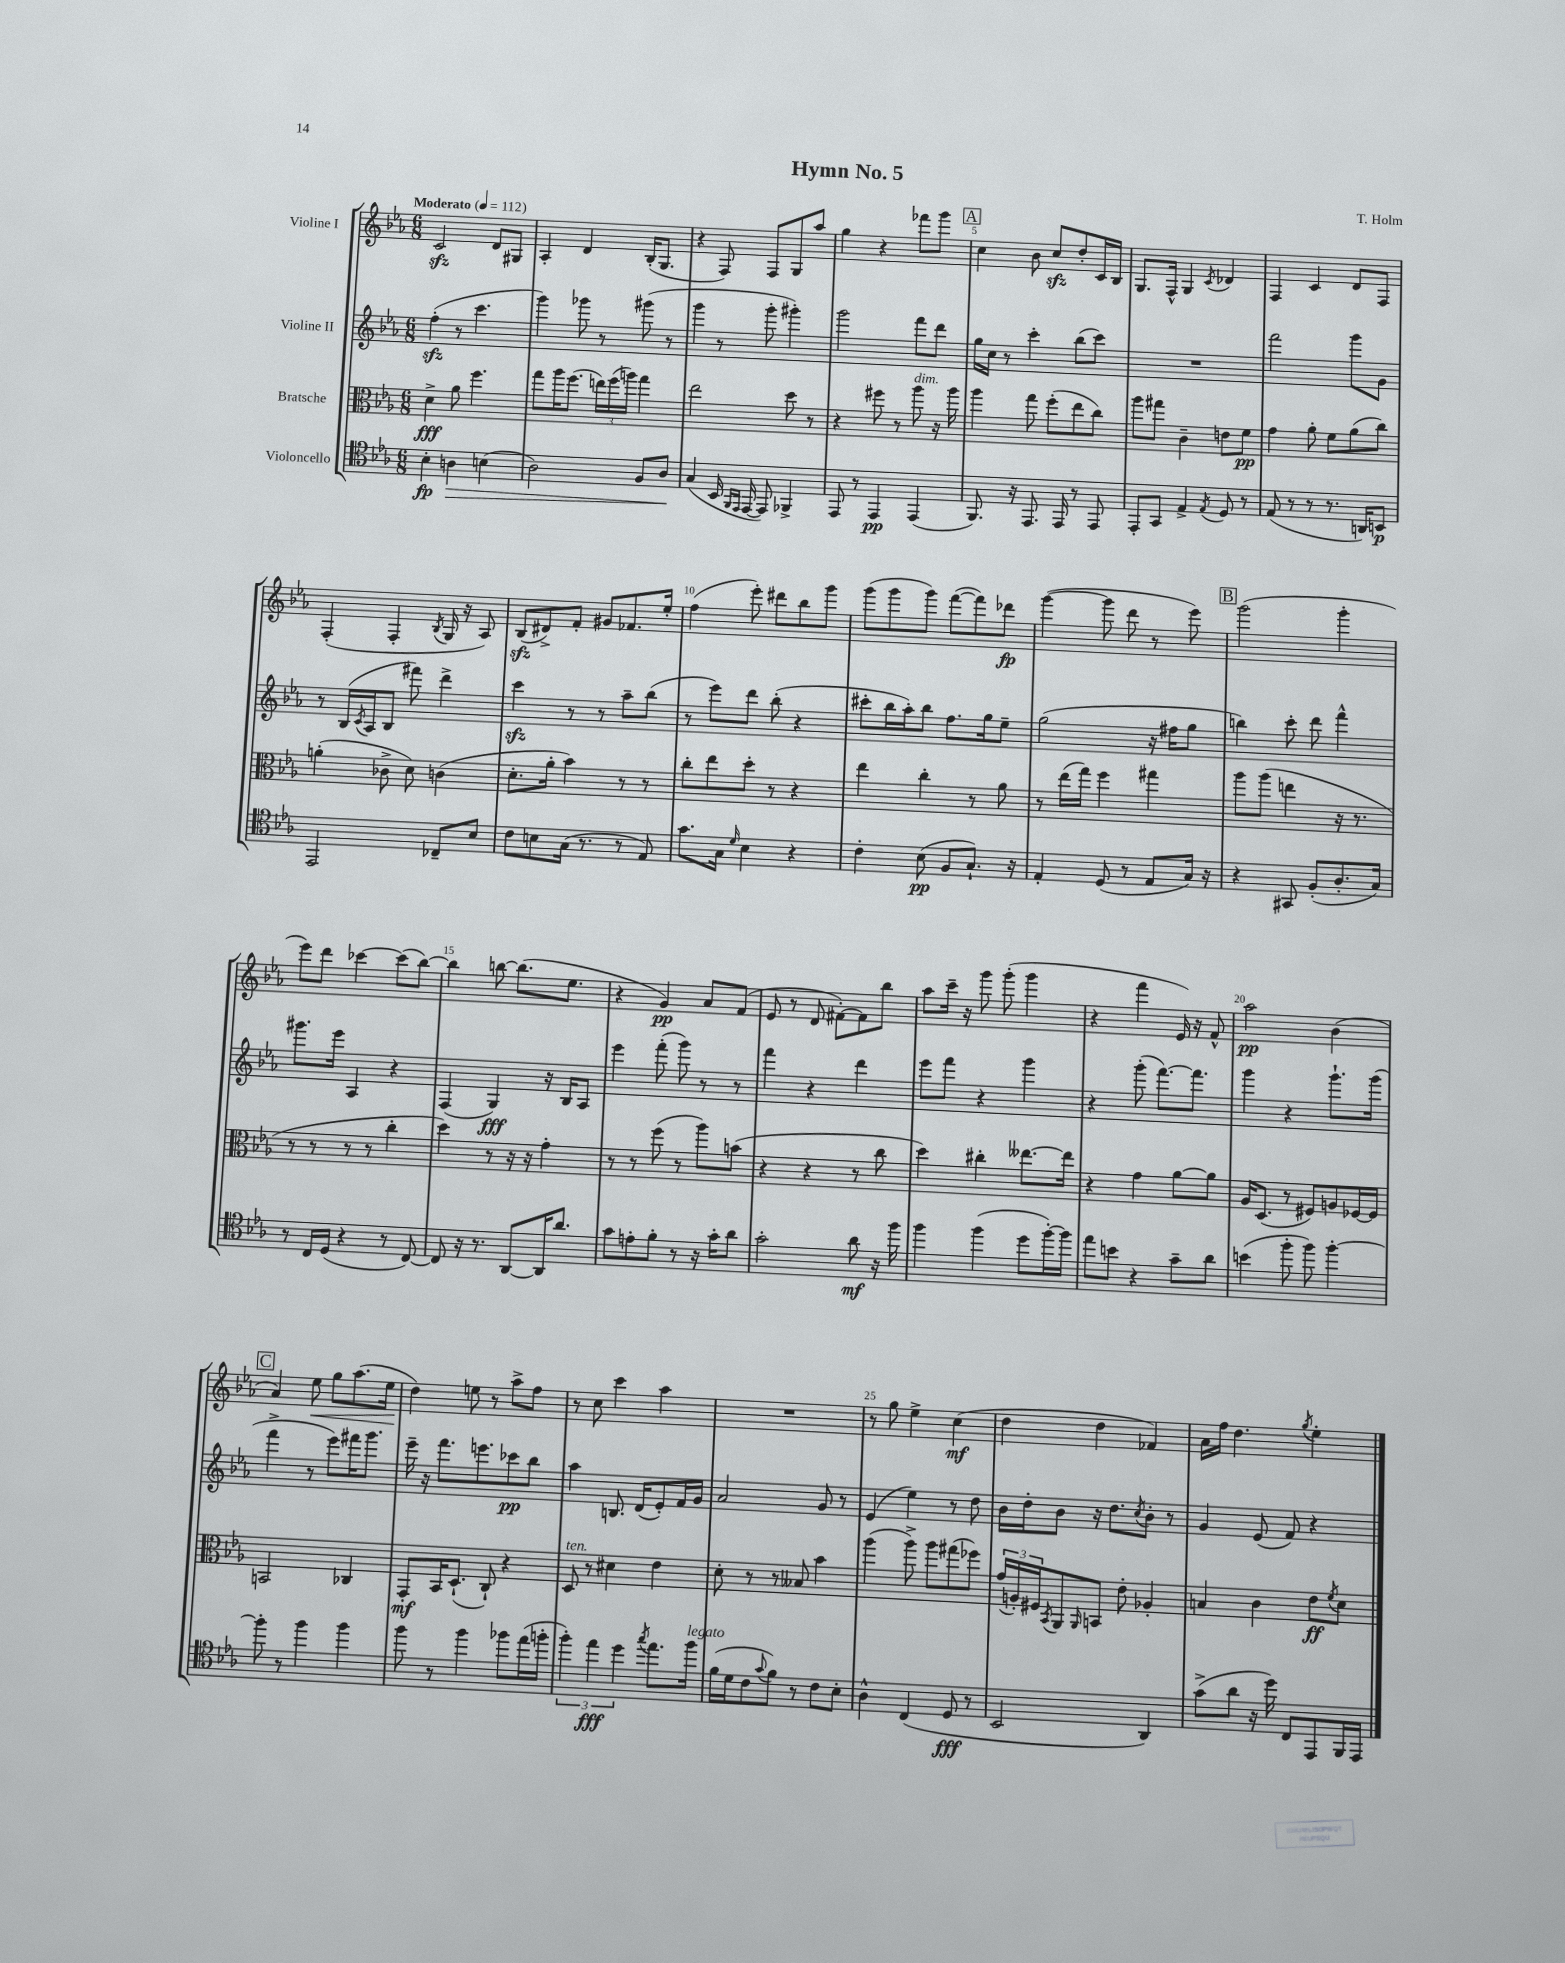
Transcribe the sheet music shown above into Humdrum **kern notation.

**kern	**kern	**kern	**kern
*staff4	*staff3	*staff2	*staff1
*clefC4	*clefC3	*clefG2	*clefG2
*k[b-e-a-]	*k[b-e-a-]	*k[b-e-a-]	*k[b-e-a-]
*M6/8	*M6/8	*M6/8	*M6/8
*MM112	*MM112	*MM112	*MM112
4B-'\	4d^\	(4ff'\	2c/
4A\	8a-\	8r	.
.	4.ff\	4.ccc\	.
(4B\	.	.	8d/L
.	.	.	8G#/J
=	=	=	=
2A-\)	8gg\L	4ggg\)	4A-'/
.	16aa-\K	.	.
.	(8.ff\J	.	.
.	.	8ggg-\	4d/
.	24ee\LL)	8r	.
.	(24ff\	.	.
.	24aa\JJ)	.	.
8F/L	4gg\	(8ggg#\	(16B-'/LK
.	.	.	8.G/J
8A-/J	.	8r	.
=	=	=	=
(4G/	2ee-\	4ggg\	4r
16BB-/	.	8r	8F/)
16qqFF/LL	.	.	.
16qqEE-/JJ	.	.	.
[16EE-/	.	.	.
8EE-/])	.	8ggg'\	8F/L
4FF-^/	8dd\	4ggg#'\)	8G/
.	8r	.	8aa-/J
=	=	=	=
8EE-/	4r	2ggg\	4gg\
8r	.	.	.
4EE-/	8ff#\	.	4r
.	8r	.	.
(4EE-/	8aa-\	8fff\L	8fff-\L
.	16r	8ddd\J	8ggg\J
.	16aa-\	.	.
=	=	=	=
8.FF/)	4aa-\	16gg\LL	4cc\
.	.	16cc\JJ	.
.	.	8r	.
16r	.	.	.
8.EE-/	8gg\	4ccc'\	8b-\
.	(8ff'\L	.	8cc/L
16EE-/	.	.	.
8r	8ee-\	(8bb-\L	8dd'/
8EE-/	8cc\J)	8ccc\J)	16c/L
.	.	.	16B-/JJ
=	=	=	=
8EE-'/L	8aa-\L	2.r	8.G/L
8GG/J	8gg#\J	.	.
.	.	.	16F^^/Jk
4E-^/	4c~\	.	4G/
8qE-/	.	.	8qc/
8D/	8e\L	.	4d-/
8r	8f\J	.	.
=	=	=	=
(8E-/	4g\	2fff\	4F/
8r	.	.	.
8r	8a-'\	.	4c/
8.r	8f\L	.	.
.	(8a-\	8ggg\L	8d/L
16AA/LK)	.	.	.
8BB/J	8cc\J)	8g\J	8F/J
=	=	=	=
2EE-/	(4a'\	8r	(4F'/
.	.	(16B-/LL	.
.	.	8qc/	.
.	.	16A-/J	.
.	8c-^\	8B-/J	4F'/
.	8d\)	8fff#\)	.
.	.	.	8qB-/
8C-~/L	(4c\	4ddd^\	16G/
.	.	.	16r
8B-/J	.	.	8A-/)
=	=	=	=
8c\L	8.d'\L	4ccc\	(8B-/L
8B\	.	.	8d#^/)
.	16a-'\Jk	.	.
(16G\Jk	4b-\)	8r	8f'/J
8.r	.	.	.
.	.	8r	8g#/L
8r	8r	8aa-~\L	8.f-/
8E-/)	8r	(8bb-\J	.
.	.	.	16ee-'/Jk
=	=	=	=
8.g\L	8cc'\L	8r	(4ff\
.	8ee-\	8eee-\L)	.
16G\Jk	.	.	.
16qqd/	.	.	.
4B-\	8dd'\J	8ddd\J	8eee-'\)
.	8r	(8bb-'\	8ddd#\L
4r	4r	4r	8bb-\
.	.	.	8ggg\J
=	=	=	=
4c'\	4ee-\	8ccc#'\L	(8ggg\L
.	.	16bb-\L	8ggg\
.	.	16aa-'\J)	.
(8B-\	4cc'\	8bb-\J	8ggg\J)
8F/L	.	8.ff\L	([8fff\L
8.G`/J)	8r	.	8fff\])
.	.	16gg\k	.
.	8a-\	8ee-~\J	8ddd-\J
16r	.	.	.
=	=	=	=
4E-'/	8r	(2gg\	([4ggg\
.	(16ee-\LL	.	.
.	16gg\JJ)	.	.
(8D/	4ff\	.	8ggg\]
8r	.	.	8ddd\
8E-/L	4gg#\	16r	8r
.	.	16ff#\LK	.
16G/Jk)	.	8gg\J	8eee-\)
16r	.	.	.
=	=	=	=
4r	8aa-\L	4bb\)	(2ggg\
.	(8aa-\J	.	.
8GG#/	4ee\	8ccc'\	.
(8F'/L	.	8ddd\	.
8.A-'/	16r	4fff^^\	4ggg'\
.	8.r	.	.
16G/Jk)	.	.	.
=	=	=	=
8r	8r	8.ggg#\L	8eee-\L)
16C/LL	8r	.	8ddd\J
(16D/JJ	.	16eee-\Jk	.
4r	8r	4A-/	[4ccc-\
.	8r	.	.
8r	4cc'\	4r	(8ccc-\]L
[8C/)	.	.	[8bb-\J)
=	=	=	=
8C/]	4dd\)	(4F/	4bb-\]
16r	.	.	.
8.r	.	.	.
.	8r	4G/)	[8bb\
[8AA-/L	16r	.	(8.bb\]L
.	16r	.	.
16AA-/]K	4g'\	16r	.
8.a-/J	.	16B-/LK	8.ee-\J
.	.	8A-/J	.
=	=	=	=
8g\L	8r	4eee-\	4r
8e'\	8r	.	.
8f'\J	(8ff\	(8fff'\	4g/)
8r	8r	8ggg\)	.
16r	8aa-\L)	8r	8a-/L
16g'\LK	.	.	.
8a-\J	(8b\J	8r	(8f/J
=	=	=	=
2g'\	4r	4fff\	8e-/
.	.	.	8r
.	4r	4r	8d/
.	.	.	[8f#'\L)
8a-\	8r	4ddd\	8f#\]
16r	8cc\	.	8bb-\J
16ff\	.	.	.
=	=	=	=
4ff\	4dd\)	8eee-\L	8aa-\L
.	.	8fff\J	16ccc~\Jk
.	.	.	16r
(4ff\	4cc#'\	4r	8ggg\
.	.	.	(8ggg'\
8dd\L	[8.ee--\L	4ggg\	4ggg\
[16ff'\L)	.	.	.
16ff\]JJ	16ee--\]Jk	.	.
=	=	=	=
8ee-\L	4r	4r	4r
8b\J	.	.	.
4r	4g\	(8ggg'\	4fff\
.	.	[8.fff\L)	.
8g~\L	[8a-\L	.	16e-/)
.	.	8.fff\]J	16r
8a-\J	8a-\]J	.	8f^^/
=	=	=	=
(4b\	16A-/LK	4ggg\	2aa-\
.	(8.D/J	.	.
8ff'\	8r	4r	.
8ff\)	8F#/L)	.	.
[4ff'\	8A/	8.ggg`\L	(4b-\
.	[16F-/L	.	.
.	16F-/]JJ	(16ggg\Jk	.
=	=	=	=
8ff'\]	2BB/	4fff^\	4a-/)
8r	.	.	.
4ff\	.	8r	8ee-\
.	.	8eee-\L)	8gg\L
4ff\	4C-/	16fff#\K	(8.aa-\
.	.	8.ggg\J	.
.	.	.	16ee-\Jk
=	=	=	=
8ff\	8GG'/L	16eee-~\	4dd\)
.	.	16r	.
8r	16BB-/K	8.fff\L	.
.	(8.D`/J	.	.
4ff\	.	.	8ee\
.	.	8.eee\	.
.	8C`/)	.	8r
8ff-\L	4r	8ccc-\	8aa-^\L
(16ee-\L	.	8bb-\J	8ff\J
16ff'\JJ	.	.	.
=	=	=	=
6ff'\)	8D/	4aa-\	8r
.	8r	.	8cc\
6ee-\	.	.	.
.	4d#\	8.B/	4ccc\
6dd\	.	.	.
.	.	(16d/LK	.
8qgg/	.	.	.
8.ee-\L	4e-\	8e-'/)	4aa-\
.	.	16f/L	.
16ff\Jk	.	16g/JJ	.
=	=	=	=
(16f\LL	8d'\	2a-/	2.r
16d\J	.	.	.
8c\	8r	.	.
8qqg/	.	.	.
8f\J)	8r	.	.
8r	8B--/	.	.
8c\L	4b-\	8g/	.
8B-'\J	.	8r	.
=	=	=	=
4A-^^\	(4aa-\	(4e-/	8r
.	.	.	8gg\
(4C/	8aa-^\)	4ee-\)	4ee-^\
.	8aa-\L	.	.
8D/	(8gg#\	8r	(4cc\
8r	8ff-\J)	8dd\	.
=	=	=	=
2BB-/	(24g/LL	16b-\LL	4dd\
.	24A'/)	.	.
.	.	16dd'\J	.
.	24F#/J	.	.
.	8qBB-/	.	.
.	8AA-/	8b-\J	.
.	16qqAA-/	.	.
.	8BB/J	16r	4dd\
.	.	8.dd\L	.
.	8e-'\	.	.
.	.	8qcc/	.
4AA-/)	4A-'/	8b-'\J	4f-/)
.	.	8r	.
=	=	=	=
(8g^\L	4B/	4g/	16a-\LL
.	.	.	16ff\JJ
8a-\J	.	.	4.dd\
16r	4c\	(8e-/	.
16dd\)	.	.	.
8C/L	.	8f/)	.
.	.	.	8qgg/
8EE-/	8e-\L	4r	4ee-'\
.	8qf/	.	.
16FF/L	8d\J	.	.
16EE-/JJ	.	.	.
==	==	==	==
*-	*-	*-	*-
